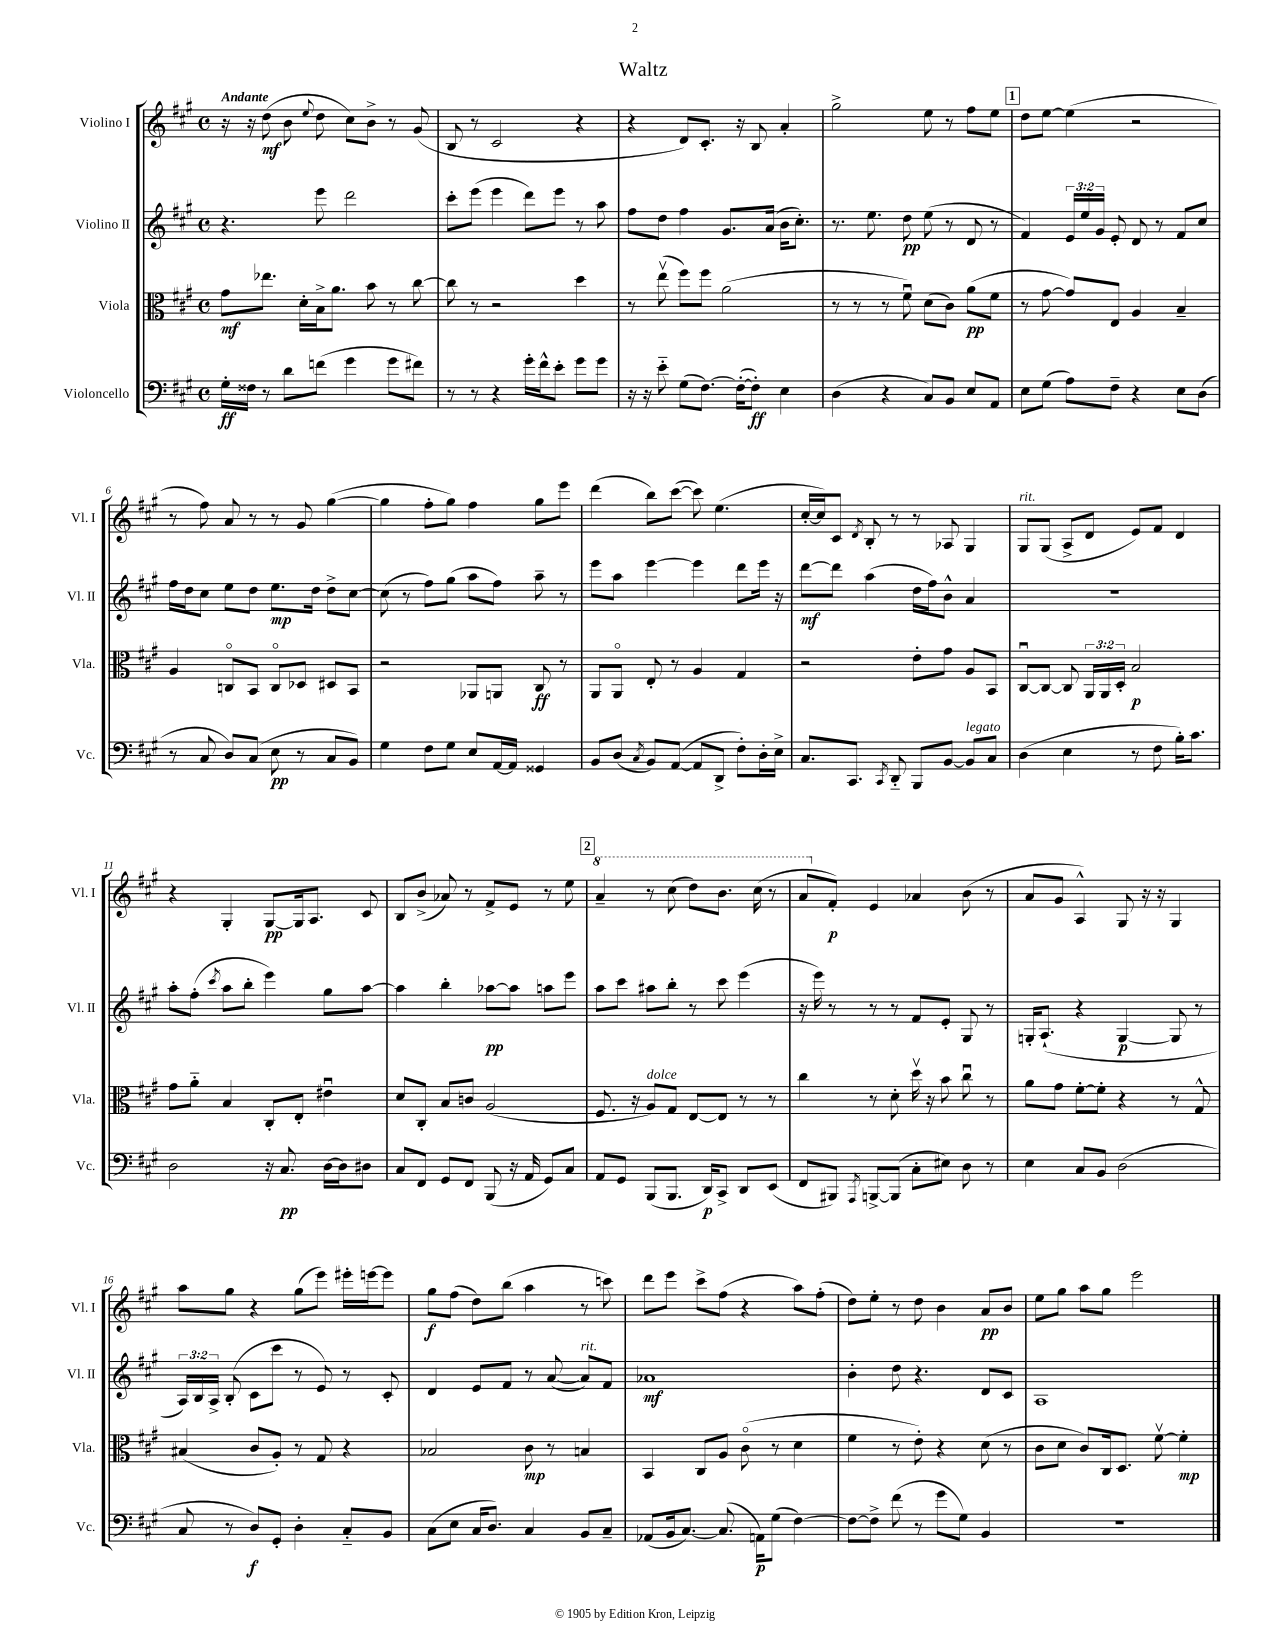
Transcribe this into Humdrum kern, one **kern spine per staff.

**kern	**dynam	**kern	**dynam	**kern	**dynam	**kern	**dynam
*part4	*part4	*part3	*part3	*part2	*part2	*part1	*part1
*staff4	*staff4	*staff3	*staff3	*staff2	*staff2	*staff1	*staff1
*I"Violoncello	*	*I"Viola	*	*I"Violino II	*	*I"Violino I	*
*I'Vc.	*	*I'Vla.	*	*I'Vl. II	*	*I'Vl. I	*
*clefF4	*	*clefC3	*	*clefG2	*	*clefG2	*
*k[f#c#g#]	*	*k[f#c#g#]	*	*k[f#c#g#]	*	*k[f#c#g#]	*
*M4/4	*	*M4/4	*	*M4/4	*	*M4/4	*
*met(c)	*	*met(c)	*	*met(c)	*	*met(c)	*
=1	=1	=1	=1	=1	=1	=1	=1
!	!	!	!	!	!	!LO:TX:a:B:t=Andante	!
16G#'\LL	ff	8g#\L	mf	4.r	.	16r	.
16F##X\JJ	.	.	.	.	.	16r	.
8r	.	8.ee-X\J	.	.	.	(8dd\	mf
8d\L	.	.	.	.	.	8b\	.
.	.	16d'\LL	.	.	.	.	.
.	.	.	.	.	.	8qqee/	.
(8fn\J	.	16B^\J	.	8eee\	.	8dd\	.
.	.	8.a\J	.	.	.	.	.
4g#\	.	.	.	2ddd\	.	8cc#\L)	.
.	.	8b\	.	.	.	8b^\J	.
8g#\L	.	8r	.	.	.	8r	.
8f#X\J)	.	[8cc#\	.	.	.	(8g#/	.
=2	=2	=2	=2	=2	=2	=2	=2
8r	.	8cc#\]	.	8ccc#'\L	.	8B/	.
8r	.	8r	.	(8eee\J	.	8r	.
4r	.	2r	.	4eee\	.	2c#/	.
16g#'\LL	.	.	.	8ddd\L)	.	.	.
16f#^^\J	.	.	.	.	.	.	.
8e'\J	.	.	.	8eee\J	.	.	.
8g#\L	.	4dd\	.	8r	.	4r	.
8g#\J	.	.	.	8aa\	.	.	.
=3	=3	=3	=3	=3	=3	=3	=3
16r	.	8r	.	8ff#\L	.	4r	.
16r	.	.	.	.	.	.	.
8e\	.	(8eev\	.	8dd\J	.	.	.
(8G#\L	.	8ff#\L)	.	4ff#\	.	8d/L)	.
[8.F#\J)	.	8ff#\J	.	.	.	8.c#'/J	.
.	.	(2a\	.	8.g#/L	.	.	.
(16F#'\KL_	.	.	.	.	.	16r	.
8F#'\J])	ff	.	.	.	.	8B/	.
.	.	.	.	(16a/Jk	.	.	.
4E\	.	.	.	16b\KL	.	4a'/	.
.	.	.	.	8.cc#'\J)	.	.	.
=4	=4	=4	=4	=4	=4	=4	=4
(4D\	.	8r	.	8.r	.	2gg#^\	.
.	.	8r	.	.	.	.	.
.	.	.	.	8.ee\	.	.	.
4r	.	8r	.	.	.	.	.
.	.	8f#u\)	.	8dd\	pp	.	.
8C#/L)	.	(8d\L	.	(8ee\	.	8ee\	.
8BB/J	.	8c#\J)	.	8r	.	8r	.
8E/L	.	(8a\L	pp	8d/	.	8ff#\L	.
8AA/J	.	8f#\J	.	8r	.	8ee\J	.
!!LO:REH:place=s1:t=1
=5	=5	=5	=5	=5	=5	=5	=5
8E\L	.	8r	.	4f#/)	.	8dd\L	.
(8G#\J	.	[8g#\	.	.	.	[8ee\J	.
8A\L)	.	8g#/L])	.	24e/LL	.	(4ee\]	.
.	.	.	.	24ee/	.	.	.
.	.	.	.	24g#/JJ	.	.	.
8F#~\J	.	8E/J	.	8e'/	.	.	.
4r	.	4A/	.	8d/	.	2r	.
.	.	.	.	8r	.	.	.
8E\L	.	4B~/	.	8f#/L	.	.	.
(8D\J	.	.	.	8cc#/J	.	.	.
!!LO:LB:g=z
=6	=6	=6	=6	=6	=6	=6	=6
8r	.	4A/	.	16ff#\LL	.	8r	.
.	.	.	.	16dd\J	.	.	.
8C#/	.	.	.	8cc#\J	.	8ff#\)	.
8D/L)	.	8Cn/L	.	8ee\L	.	8a/	.
(8C#/J	.	8BB/J	.	8dd\J	.	8r	.
8E\	pp	8C/L	.	8.ee\L	mp	8r	.
8r	.	8D-X/J	.	.	.	8g#/	.
.	.	.	.	16dd\Jk	.	.	.
8C#/L	.	8D#X/L	.	8dd^\L	.	([4gg#\	.
8BB/J)	.	8BB/J	.	[8cc#\J	.	.	.
=7	=7	=7	=7	=7	=7	=7	=7
4G#\	.	2r	.	(8cc#\]	.	4gg#\]	.
.	.	.	.	8r	.	.	.
8F#\L	.	.	.	8ff#\L)	.	8ff#'\L	.
8G#\J	.	.	.	(8gg#\J	.	8gg#\J)	.
8E/L	.	8AA-X/L	.	8aa\L	.	4ff#\	.
[16AA/L	.	8AAn/J	.	8ff#\J)	.	.	.
16AA/JJ]	.	.	.	.	.	.	.
4GG##X/	.	8C#/	ff	8aa~\	.	8gg#\L	.
.	.	8r	.	8r	.	8eee\J	.
=8	=8	=8	=8	=8	=8	=8	=8
8BB/L	.	8AA/L	.	8eee\L	.	(4ddd\	.
(8D/J	.	8AA/J	.	8aa\J	.	.	.
8qC#/	.	.	.	.	.	.	.
8BB/L)	.	8E'/	.	[4eee\	.	8bb\L)	.
([8AA/J	.	8r	.	.	.	([8ccc#\J	.
8AA/L]	.	4A/	.	4eee\]	.	8ccc#\])	.
8DD^/J	.	.	.	.	.	(4.ee\	.
8F#'\L)	.	4G#/	.	8ddd\L	.	.	.
16D'\L	.	.	.	16eee\Jk	.	.	.
16E^\JJ	.	.	.	16r	.	.	.
=9	=9	=9	=9	=9	=9	=9	=9
8.C#/L	.	2r	.	[8ddd\L	mf	[16cc#'/LL	.
.	.	.	.	.	.	16cc#/J])	.
.	.	.	.	8ddd\J]	.	8c#/J	.
8.CC#/J	.	.	.	.	.	.	.
.	.	.	.	.	.	8qd/	.
.	.	.	.	(4aa\	.	8B'/	.
8qCC#/	.	.	.	.	.	.	.
8DD/	.	.	.	.	.	8r	.
8BBB/L	.	8e'\L	.	16dd\LL	.	8r	.
.	.	.	.	16ff#\J)	.	.	.
[8BB/J	.	8g#\J	.	8b^^\J	.	8A-X/	.
!LO:TX:a:i:t=legato	!	!	!	!	!	!	!
8BB/L]	.	8A/L	.	4a/	.	4G#/	.
8C#/J	.	8BB/J	.	.	.	.	.
=10	=10	=10	=10	=10	=10	=10	=10
!	!	!	!	!	!	!LO:TX:a:i:t=rit.	!
(4D\	.	[8C#u/L	.	1r	.	8G#/L	.
.	.	8C#/J_	.	.	.	(8G#/J	.
4E\	.	8C#/]	.	.	.	8A^/L	.
.	.	24AA/LL	.	.	.	8d/J	.
.	.	24AA/	.	.	.	.	.
.	.	24D'/JJ	.	.	.	.	.
8r	.	2B/	p	.	.	8e/L)	.
8F#\	.	.	.	.	.	8f#/J	.
16B'\KL)	.	.	.	.	.	4d/	.
8.c#\J	.	.	.	.	.	.	.
!!LO:LB:g=z
=11	=11	=11	=11	=11	=11	=11	=11
2D\	.	8g#\L	.	8aa'\L	.	4r	.
.	.	8a\J	.	(8ff#'\J	.	.	.
.	.	.	.	8qccc#/	.	.	.
.	.	4B/	.	8aa\L	.	4G#'/	.
.	.	.	.	8bb'\J	.	.	.
16r	.	8C#'/L	.	4eee\)	.	[8G#/L	pp
8.C#/	pp	.	.	.	.	.	.
.	.	8E'/J	.	.	.	16G#/k]	.
.	.	.	.	.	.	8.A/J	.
[16D\LL	.	4e#Xu\	.	8gg#\L	.	.	.
16D\J]	.	.	.	.	.	.	.
8D#X\J	.	.	.	[8aa\J	.	8c#/	.
=12	=12	=12	=12	=12	=12	=12	=12
8C#/L	.	8d/L	.	4aa\]	.	8B/L	.
8FF#/J	.	8C#'/J	.	.	.	(8b^/J	.
8GG#/L	.	8B/L	.	4bb'\	.	8a-X/)	.
8FF#/J	.	8cn/J	.	.	.	8r	.
(8BBB/	.	(2A/	.	[8aa-X\L	pp	8f#^/L	.
16r	.	.	.	8aa-\J]	.	8e/J	.
16AA/	.	.	.	.	.	.	.
8GG#/L)	.	.	.	8aan\L	.	8r	.
8C#/J	.	.	.	8eee\J	.	8ee\	.
!!LO:REH:place=s1:t=2
=13	=13	=13	=13	=13	=13	=13	=13
*	*	*	*	*	*	*8va	*
8AA/L	.	8.F#/	.	8aa\L	.	4aa~/	.
8GG#/J	.	.	.	8ccc#\J	.	.	.
.	.	16r	.	.	.	.	.
!	!	!LO:TX:a:i:t=dolce	!	!	!	!	!
(8BBB/L	.	8A/L)	.	8aa#X\L	.	8r	.
8.BBB/J	.	8G#/J	.	8bb'\J	.	(8ccc#\	.
.	.	[8E/L	.	8r	.	8ddd\L)	.
16DD/KL)	p	.	.	.	.	.	.
8CC#^/J	.	8E/J]	.	8ccc#\	.	8.bb\J	.
8DD/L	.	8r	.	(4eee\	.	.	.
.	.	.	.	.	.	(16ccc#\	.
(8EE/J	.	8r	.	.	.	8r	.
=14	=14	=14	=14	=14	=14	=14	=14
8FF#/L	.	4cc#\	.	16r	.	8aa/L	.
.	.	.	.	16eee\)	.	.	.
*	*	*	*	*	*	*X8va	*
8BBB#X/J)	.	.	.	8r	.	8f#'/J)	p
8qAAA/	.	.	.	.	.	.	.
[8BBBn^/L	.	8r	.	8r	.	4e/	.
(8BBB/J]	.	8d'\	.	8r	.	.	.
8C#'\L	.	16ddv\	.	8f#/L	.	4a-X/	.
.	.	16r	.	.	.	.	.
8E#X\J)	.	8b\	.	8e'/J	.	.	.
8D\	.	8cc#u\	.	8G#/	.	(8b\	.
8r	.	8r	.	8r	.	8r	.
=15	=15	=15	=15	=15	=15	=15	=15
4E\	.	8a\L	.	16Gn'/KL	.	8a/L	.
.	.	.	.	(8.A`/J	.	.	.
.	.	8g#\J	.	.	.	8g#/J	.
8C#/L	.	[8f#'\L	.	4r	.	4A^^/)	.
8BB/J	.	8f#'\J]	.	.	.	.	.
(2D\	.	4r	.	[4G/	p	8G#/	.
.	.	.	.	.	.	16r	.
.	.	.	.	.	.	16r	.
.	.	8r	.	8G/]	.	4G#/	.
.	.	8G#^^/	.	8r	.	.	.
!!LO:LB:g=z
=16	=16	=16	=16	=16	=16	=16	=16
8C#/	.	(4B#X/	.	24A/LL)	.	8aa\L	.
.	.	.	.	24B/	.	.	.
.	.	.	.	24A^/JJ	.	.	.
8r	.	.	.	(8B'/	.	8gg#\J	.
8D/L)	f	8c#/L	.	8c#\L	.	4r	.
8GG#'/J	.	8A'/J)	.	8ccc#\J	.	.	.
4D'\	.	8r	.	8r	.	(8gg#\L	.
.	.	8G#/	.	8e/)	.	8eee\J)	.
8C#/L	.	4r	.	8r	.	16eee#X'\LL	.
.	.	.	.	.	.	[16eeen\J	.
8BB/J	.	.	.	8c#'/	.	8eee\J]	.
=17	=17	=17	=17	=17	=17	=17	=17
(8C#\L	.	2B-X/	.	4d/	.	8gg#\L	f
8E\J	.	.	.	.	.	(8ff#\J	.
16C#/KL	.	.	.	8e/L	.	8dd\L)	.
8.D/J)	.	.	.	.	.	.	.
.	.	.	.	8f#/J	.	(8bb\J	.
4C#/	.	8c#\	mp	8r	.	4aa\	.
.	.	8r	.	([8a/	.	.	.
!	!	!	!	!LO:TX:a:i:t=rit.	!	!	!
8BB/L	.	4Bn/	.	8a/L])	.	8r	.
8C#~/J	.	.	.	8f#/J	.	8cccn\)	.
=18	=18	=18	=18	=18	=18	=18	=18
(8AA-X/L	.	4BB/	.	1a-X	mf	8ddd\L	.
16BB/k	.	.	.	.	.	8eee\J	.
[8.C#/J)	.	.	.	.	.	.	.
.	.	8C#/L	.	.	.	8ccc#^\L	.
(8.C#/]	.	8A/J	.	.	.	(8ff#\J	.
.	.	(8c#\	.	.	.	4r	.
16AAn\KL)	p	.	.	.	.	.	.
(8G#\J	.	8r	.	.	.	.	.
[4F#\)	.	4d\	.	.	.	8aa\L)	.
.	.	.	.	.	.	(8ff#'\J	.
=19	=19	=19	=19	=19	=19	=19	=19
8F#\L_	.	4f#\	.	4b'\	.	8dd\L)	.
8F#^\J]	.	.	.	.	.	8ee'\J	.
(8f#\	.	8r	.	8dd\	.	8r	.
8r	.	8e'\)	.	4.r	.	8dd\	.
8g#\L	.	4r	.	.	.	4b\	.
8G#\J)	.	.	.	.	.	.	.
4BB/	.	(8d\	.	8d/L	.	8a/L	pp
.	.	8r	.	8c#/J	.	8b/J	.
=20	=20	=20	=20	=20	=20	=20	=20
1r	.	8c#\L	.	1A	.	8ee\L	.
.	.	8d\J	.	.	.	8gg#\J	.
.	.	8c#/L)	.	.	.	8aa\L	.
.	.	16C#/k	.	.	.	8gg#\J	.
.	.	8.D/J	.	.	.	.	.
.	.	.	.	.	.	2eee\	.
.	.	[8f#v\	.	.	.	.	.
.	.	4f#'\]	mp	.	.	.	.
==	==	==	==	==	==	==	==
*-	*-	*-	*-	*-	*-	*-	*-
